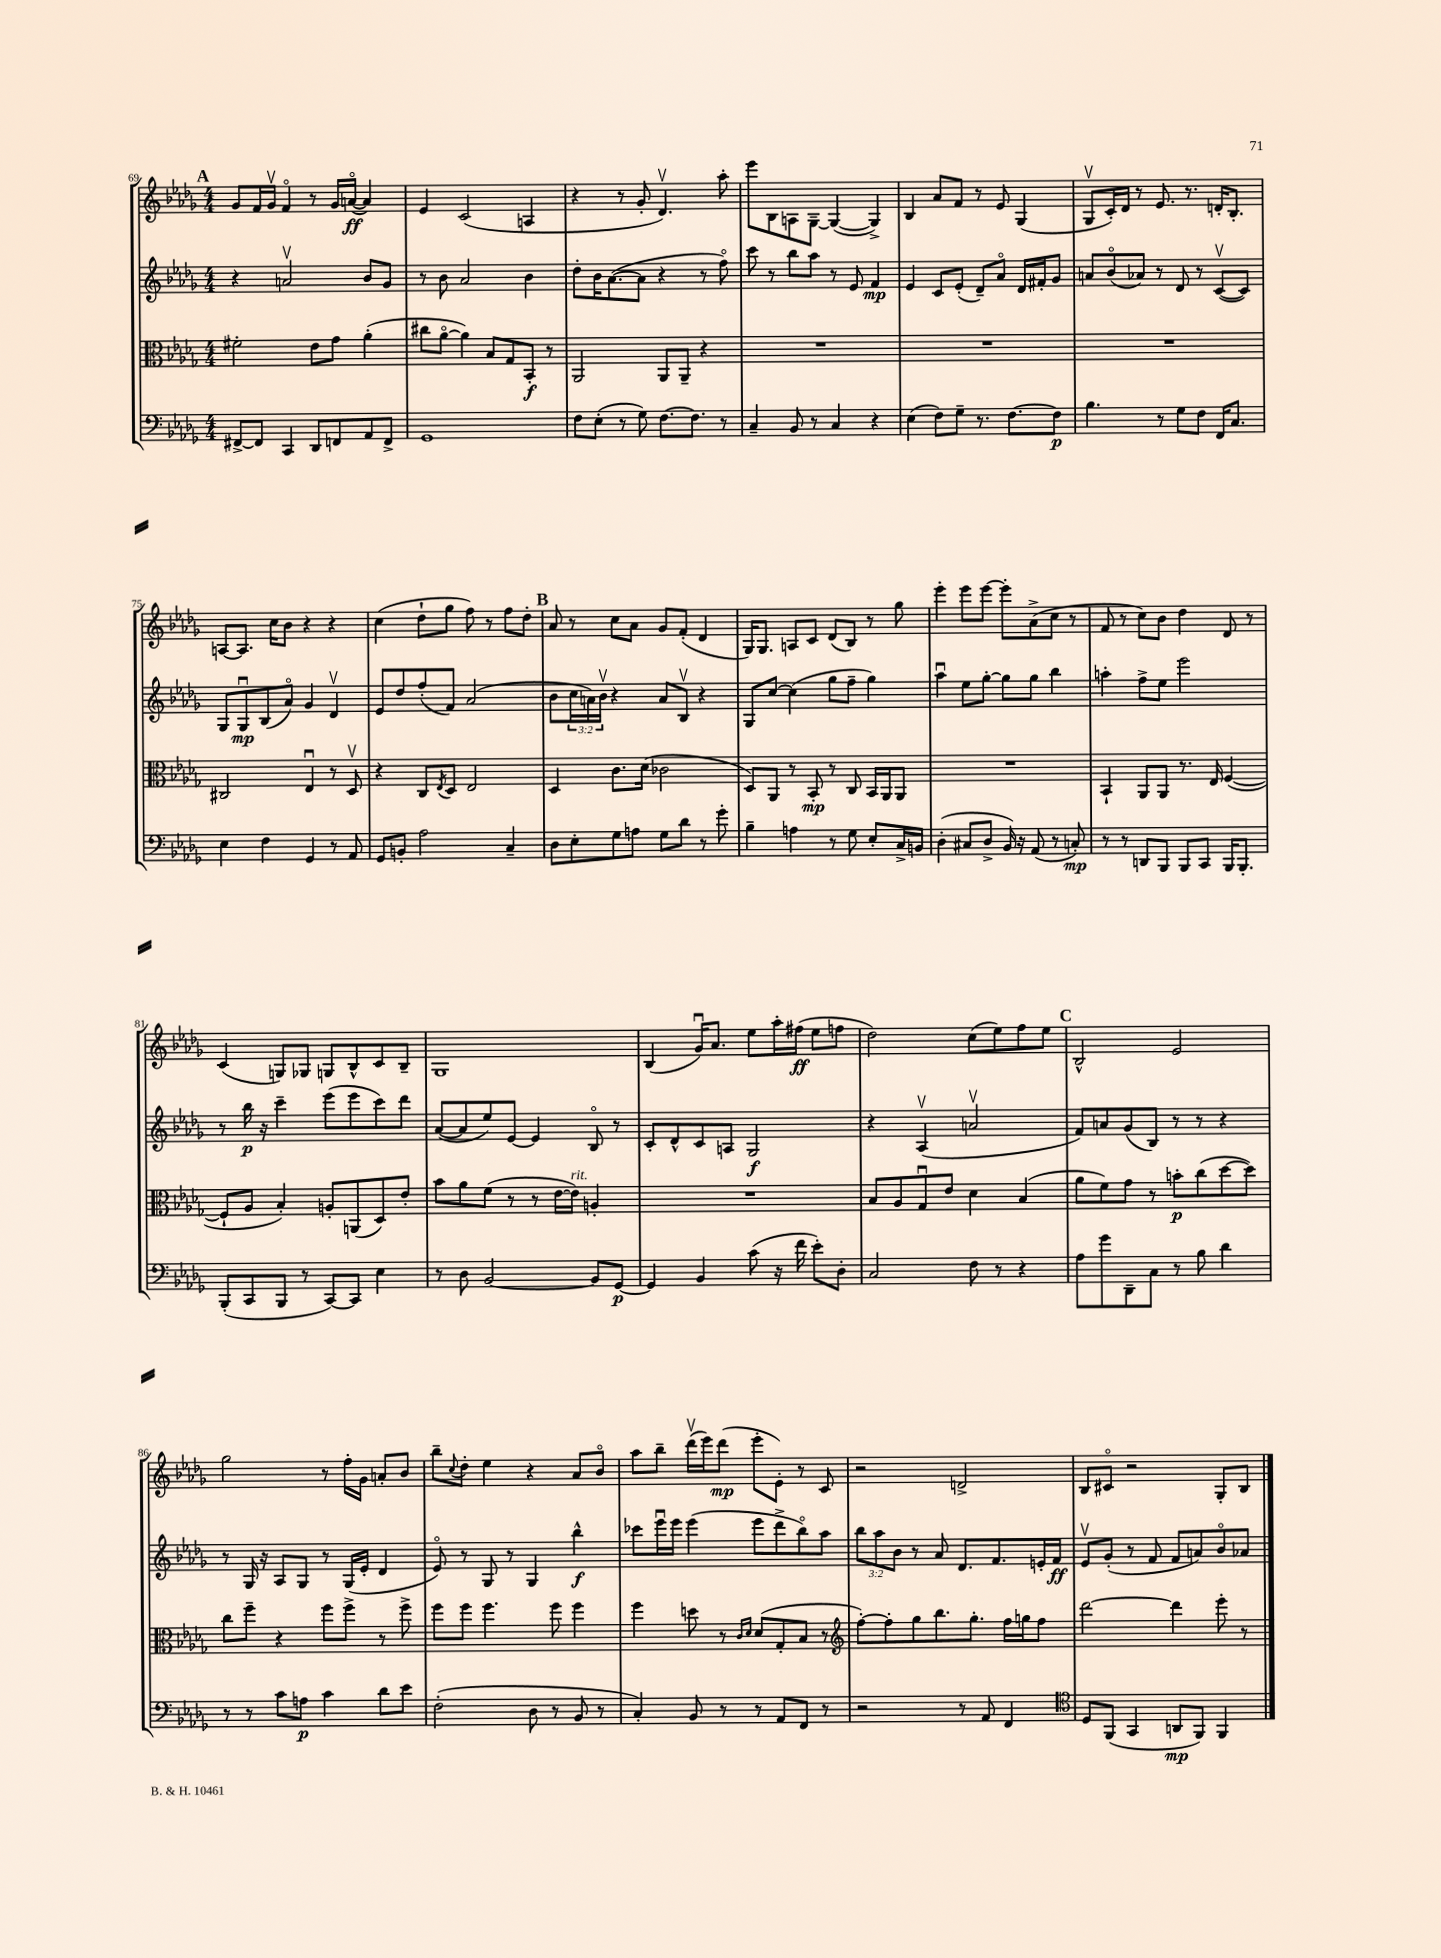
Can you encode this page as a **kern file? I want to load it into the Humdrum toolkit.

**kern	**kern	**kern	**kern
*staff4	*staff3	*staff2	*staff1
*clefF4	*clefC3	*clefG2	*clefG2
*k[b-e-a-d-g-]	*k[b-e-a-d-g-]	*k[b-e-a-d-g-]	*k[b-e-a-d-g-]
*M4/4	*M4/4	*M4/4	*M4/4
[8FF#^	2f#'	4r	8g-
8FF#]	.	.	16f
.	.	.	16g-v
4CC	.	2av	4fo
8DD-	8e-	.	8r
8FF	8g-	.	16g-
.	.	.	([16ao
8AA-	(4a-'	8b-	4a])
8FF^	.	8g-	.
=	=	=	=
1GG-	8cc#	8r	4e-
.	[8a-o	8b-	.
.	4a-])	2a-	(2c
.	8B-	.	.
.	8G-	.	.
.	8BB-'	4b-	4A
.	8r	.	.
=	=	=	=
8F	2AA-	8dd-'	4r
(8E-'	.	16b-	.
.	.	([8.a-	.
8r	.	.	8r
8G-)	.	8a-]	8g-'
[8.F	8AA-	4r	4.d-v)
.	8AA-~	.	.
8.F]	.	.	.
.	4r	8r	.
8r	.	8ffo)	8aa-'
=	=	=	=
4C~	1r	8ccc	8eee-
.	.	8r	8B-
8BB-	.	8bb-	8A
8r	.	8aa-	[8G-~
4C	.	8r	(4G-_
.	.	8e-	.
4r	.	4f	4G-^])
=	=	=	=
(4E-	1r	4e-	4B-
8F)	.	8c	8a-
8G-~	.	(8e-'	8f
8.r	.	8d-~)	8r
.	.	8a-o	8e-
[8.F	.	.	.
.	.	16d-	(4G-
.	.	16f#'	.
8F]	.	8g-	.
=	=	=	=
4.B-	1r	8a	8G-v
.	.	(8b-o	16c')
.	.	.	16d-
.	.	8a-)	8r
8r	.	8r	8.e-
8G-	.	8d-	.
.	.	.	8.r
8F	.	8r	.
16FF	.	([8cv	16d'
8.C	.	.	8.B-'
.	.	8c])	.
=	=	=	=
4E-	2C#	8G-	[8A
.	.	8G-u	8.A]
4F	.	(8B-	.
.	.	.	16cc
.	.	8a-o)	8b-
4GG-	4E-u	4g-	4r
8r	8r	4d-v	4r
8AA-	8D-v	.	.
=	=	=	=
8GG-	4r	8e-	(4cc
8BB'	.	8dd-	.
2A-	8C	(8ff'	8dd-`
.	8qE-	.	.
.	8D-	8f)	8gg-
.	2E-	(2a-	8ff)
.	.	.	8r
4C~	.	.	8ff
.	.	.	8dd-'
=	=	=	=
8D-	4D-	8b-	8a-
8E-'	.	24cc	8r
.	.	24a)	.
.	.	24b-v	.
8G-	8.c	4r	8cc
8A	.	.	8a-
.	(16d-	.	.
8G-	2c-	8a	8g-
8d-	.	8B-v	(8f'
8r	.	4r	4d-
8g-'	.	.	.
=	=	=	=
4B-~	8D-)	8G-	16G-)
.	.	.	8.G-
.	8AA-	[8cc	.
4A	8r	(4cc]	8A
.	8BB-'	.	8c
8r	8r	8gg-	(8d-
8G-	8C	8ff~	8B-)
8E-'	16BB-	4gg-)	8r
.	16AA-	.	.
16C^	8AA-	.	8gg-
16BB	.	.	.
=	=	=	=
(4D-'	1r	4aa-u	4eee-'
8C#	.	8ee-	8eee-
8D-^	.	[8gg-'	[8eee-
16BB-)	.	8gg-]	8eee-']
16r	.	.	.
(8AA-	.	8gg-	(8a-^
8r	.	4bb-	8cc
8C')	.	.	8r
=	=	=	=
8r	4BB-`	4aa'	8f
8r	.	.	8r
8DD	8AA-	8ff^	8cc)
8BBB-	8AA-	8ee-	8b-
8BBB-	8.r	2eee-	4dd-
8CC	.	.	.
.	16E-	.	.
16BBB-	([4F	.	8d-
8.BBB-'	.	.	.
.	.	.	8r
=	=	=	=
(8BBB-'	8F`]	8r	(4c
8CC	8A-	16bb-	.
.	.	16r	.
8BBB-	4B-')	4ccc~	8G)
8r	.	.	8G-
[8CC)	8A'	(8eee-	8G
8CC]	(8AA	8eee-	8B-^^
4E-	8D-)	8ccc)	8c
.	8e-'	8ddd-	8B-~
=	=	=	=
8r	8b-	([8a-	1G-
8D-	8a-	8a-]	.
[2BB-	(8f	8ee-)	.
.	8r	[8e-	.
.	8r	4e-]	.
.	[16e-	.	.
.	16e-])	.	.
8BB-]	4A'	8B-o	.
[8GG-	.	8r	.
=	=	=	=
4GG-]	1r	8c'	(4B-
.	.	8d-^^	.
4BB-	.	8c	16g-u)
.	.	.	8.a-
.	.	8A	.
(8c	.	2G-	8ee-
16r	.	.	16aa-'
16f	.	.	(16ff#
8e-')	.	.	8ee-
8D-'	.	.	8ff
=	=	=	=
2C	8B-	4r	2dd-)
.	8A-	.	.
.	8G-u	(4A-v	.
.	8e-	.	.
8F	4d-	2av	(8cc
8r	.	.	8ee-)
4r	(4B-	.	8ff
.	.	.	8ee-
=	=	=	=
8A-	8a-	8f)	2B-^^
8g-	8f)	8a	.
8DD-~	8g-	(8g-	.
8C	8r	8B-)	.
8r	8b'	8r	2e-
8B-	(8cc	8r	.
4d-	[8dd-	4r	.
.	8dd-])	.	.
=	=	=	=
8r	8cc	8r	2gg-
8r	8ff~	16G-	.
.	.	16r	.
8c	4r	8A-	.
8A	.	8G-	.
4c	8ff	8r	8r
.	8ff^	(16G-	16ff'
.	.	16e-'	16g-
8d-	8r	4d-	8a'
8e-	8ff^	.	8b-
=	=	=	=
(2F'	8ff	8e-o)	8bb-~
.	.	.	8qqcc
.	8ff	8r	8dd-'
.	4.ff	8G-	4ee-
.	.	8r	.
8D-	.	4G-	4r
8r	8ff	.	.
8BB-	4ff	4bb-^^	8a-
8r	.	.	8b-o
=	=	=	=
4C')	4ff	8ccc-	8aa-
.	.	16eee-u	8bb-~
.	.	16eee-	.
8BB-	8dd	(4eee-	(16ddd-v
.	.	.	16eee-)
8r	8r	.	(8ddd-
.	16qqc	.	.
.	16qqd-	.	.
8r	(8d-	8eee-	8eee-'
8AA-	8G-'	8ddd-^	8e-')
8FF	8B-	8bb-o)	8r
8r	8r	8aa-	8c
=	=	=	=
*	*clefG2	*	*
2r	[8ff')	12bb-	2r
.	.	12aa-	.
.	8ff']	.	.
.	.	12b-	.
.	8gg-	8r	.
.	8.bb-	8a-	.
8r	.	8.d-	2d^
.	8.gg-'	.	.
8AA-	.	.	.
.	.	8.f	.
4FF	16ff	.	.
.	16gg	.	.
.	8ff	16e'	.
.	.	16f	.
=	=	=	=
*clefC4	*	*	*
8D-	[2ddd-	8e-v	8B-
(8FF	.	(8g-'	8c#o
4GG-	.	8r	2r
.	.	8f	.
8AA	4ddd-]	8f	.
8FF)	.	8a)	.
4FF	8eee-'	8b-o	8G-'
.	8r	8a-	8B-
==	==	==	==
*-	*-	*-	*-
